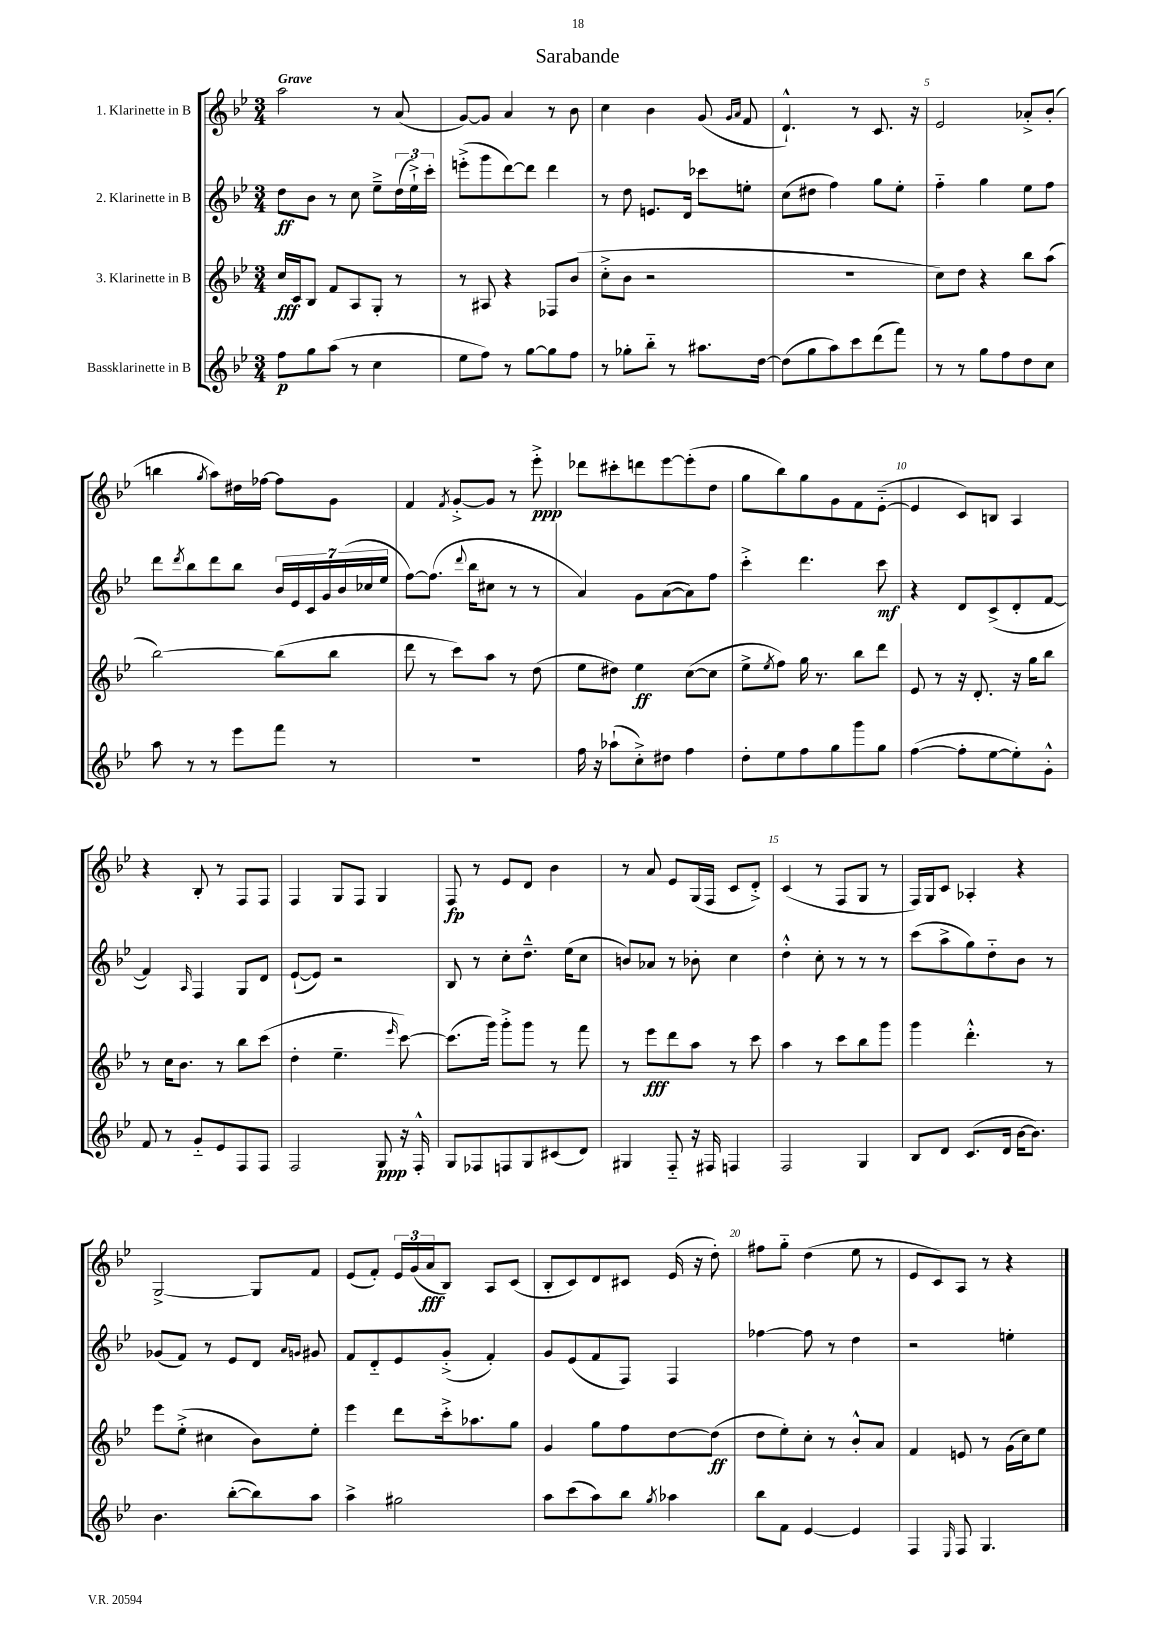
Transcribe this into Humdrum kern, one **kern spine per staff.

**kern	**kern	**kern	**kern
*staff4	*staff3	*staff2	*staff1
*clefG2	*clefG2	*clefG2	*clefG2
*k[b-e-]	*k[b-e-]	*k[b-e-]	*k[b-e-]
*M3/4	*M3/4	*M3/4	*M3/4
8ff	16cc	8dd	2aa
.	16c	.	.
8gg	8B-	8b-	.
(8aa	8f	8r	.
8r	8A	8cc	.
4cc	8G'	8ee-~^	8r
.	8r	(24dd	(8a
.	.	24ee-`^)	.
.	.	24ccc'	.
=	=	=	=
8ee-	8r	(8eee'^	[8g)
8ff)	8A#	8ggg	8g]
8r	4r	[8ddd)	4a
[8gg	.	8ddd]	.
8gg]	8F-	4ddd	8r
8ff	(8b-	.	8b-
=	=	=	=
8r	8cc'^	8r	4cc
8gg-'	8b-	8dd	.
8bb-'~	2r	8.e	4b-
8r	.	.	.
.	.	16d	.
8.aa#	.	8ccc-	(8g
.	.	.	16qqg
.	.	.	16qqa
.	.	8ee'	8f
[16dd	.	.	.
=	=	=	=
(8dd]	2.r	(8cc	4.d`^^)
8gg	.	8dd#	.
8aa)	.	4ff)	.
8ccc	.	.	8r
(8ddd	.	8gg	8.c
8fff)	.	8ee-'	.
.	.	.	16r
=	=	=	=
8r	8cc)	4ff'~	2e-
8r	8dd	.	.
8gg	4r	4gg	.
8ff	.	.	.
8dd	8bb-	8ee-	8a-'^
8cc	(8aa	8ff	(8b-'
=	=	=	=
8aa	[2bb-)	8ddd	4bb
.	.	8qddd	.
8r	.	8bb-	.
.	.	.	8qgg
8r	.	8ddd	8aa)
8eee-	.	8bb-	16dd#
.	.	.	[16ff-
8fff	(8bb-]	28b-	8ff-]
.	.	28e-	.
.	.	28c	.
.	.	28g	.
8r	8bb-	.	8g
.	.	(28b-	.
.	.	28cc-	.
.	.	28ee-	.
=	=	=	=
2.r	8ddd	[8ff)	4f
.	8r	(8.ff]	.
.	.	.	8qf
.	8ccc)	.	[8g'^
.	.	8qqddd	.
.	.	16bb-	.
.	8aa	8cc#	8g]
.	8r	8r	8r
.	(8dd	8r	8eee-'^
=	=	=	=
16ff	8ee-	4a)	8ddd-
16r	.	.	.
(8aa-`	8dd#)	.	8ccc#'
8cc'^)	4ee-	8g	8ddd
8dd#	.	([8a	[8eee-
4ff	([8cc	8a])	(8eee-']
.	8cc]	8ff	8dd
=	=	=	=
8dd'	8ee-^	4ccc'^	8gg
.	8qee-	.	.
8ee-	8ff)	.	8bb-)
8ff	16gg	4.ddd	8gg
.	8.r	.	.
8gg	.	.	8g
8ggg	8bb-	.	8f
8gg	8ddd	8ccc	([8e-'~
=	=	=	=
([4ff	8e-	4r	4e-]
.	8r	.	.
8ff']	16r	8d	8c)
.	8.d'	.	.
[8ee-	.	(8c^	8B
8ee-'])	16r	8d'	4A
.	16gg	.	.
8g'^^	8bb-	[8f	.
=	=	=	=
8f	8r	4f])	4r
8r	16cc	.	.
.	8.b-	.	.
.	.	16qqA	.
8g'~	.	4F	8B-'
8e-	8r	.	8r
8F	8bb-	8G	8F
8F	(8ccc	8d	8F
=	=	=	=
2F	4dd'	([8e-`	4F
.	.	8e-])	.
.	4.ee-~	2r	8G
.	.	.	8F
8G	.	.	4G
.	16qqeee-	.	.
16r	[8ccc)	.	.
16F'^^	.	.	.
=	=	=	=
8G	(8.ccc]	8B-	8F
8F-	.	8r	8r
.	16ggg)	.	.
8F	8ggg'^	8cc'	8e-
8G	8ggg	8.dd~^^	8d
(8c#	8r	.	4b-
.	.	(16ee-	.
8d)	8fff	8cc	.
=	=	=	=
4G#	8r	8b)	8r
.	8eee-	8a-	8a
8F'~	8ddd	8r	8e-
16r	8aa	8b-'	(16G
16F#	.	.	16F
4F	8r	4cc	8c
.	8ccc	.	8d'^)
=	=	=	=
2F	4aa	4dd'^^	(4c
.	8r	8cc'	8r
.	8ccc	8r	8F
4G	8bb-	8r	8G
.	8ggg	8r	8r
=	=	=	=
8B-	4ggg	(8ccc	16F)
.	.	.	16G
8d	.	8aa^	8c
(8.c	4.ddd'^^	8gg)	4A-'
.	.	8dd'~	.
16d	.	.	.
[16b-	.	8b-	4r
8.b-])	.	.	.
.	8r	8r	.
=	=	=	=
4.b-	8eee-	(8g-	[2G^
.	(8ee-'^	8f)	.
.	4cc#	8r	.
([8bb-'	.	8e-	.
8bb-])	8b-)	8d	8G]
.	.	16qqa	.
.	.	16qqg	.
8aa	8ee-'	8g#	8f
=	=	=	=
4aa^	4eee-	8f	(8e-
.	.	8d'~	8f')
2gg#	8ddd	8e-	24e-
.	.	.	(24g
.	.	.	24a
.	16ccc'^	(8g'^	8B-)
.	8.aa-	.	.
.	.	4f')	8A
.	8gg	.	(8c
=	=	=	=
8aa	4g	8g	8B-'
(8ccc	.	(8e-	8c)
8aa)	8gg	8f	8d
8bb-	8ff	8F)	8c#
8qgg	.	.	.
4aa-	[8dd	4F	(16e-
.	.	.	16r
.	(8dd]	.	8dd')
=	=	=	=
8bb-	8dd	[4ff-	8ff#
8f	8ee-')	.	8gg'~
[4e-	8cc'	8ff-]	(4dd
.	8r	8r	.
4e-]	8b-'^^	4dd	8ee-
.	8a	.	8r
=	=	=	=
4F	4f	2r	8e-
.	.	.	8c)
16qqE-	.	.	.
8F	8e	.	8A
4.G	8r	.	8r
.	(16g	4ee'	4r
.	16cc)	.	.
.	8ee-	.	.
==	==	==	==
*-	*-	*-	*-
